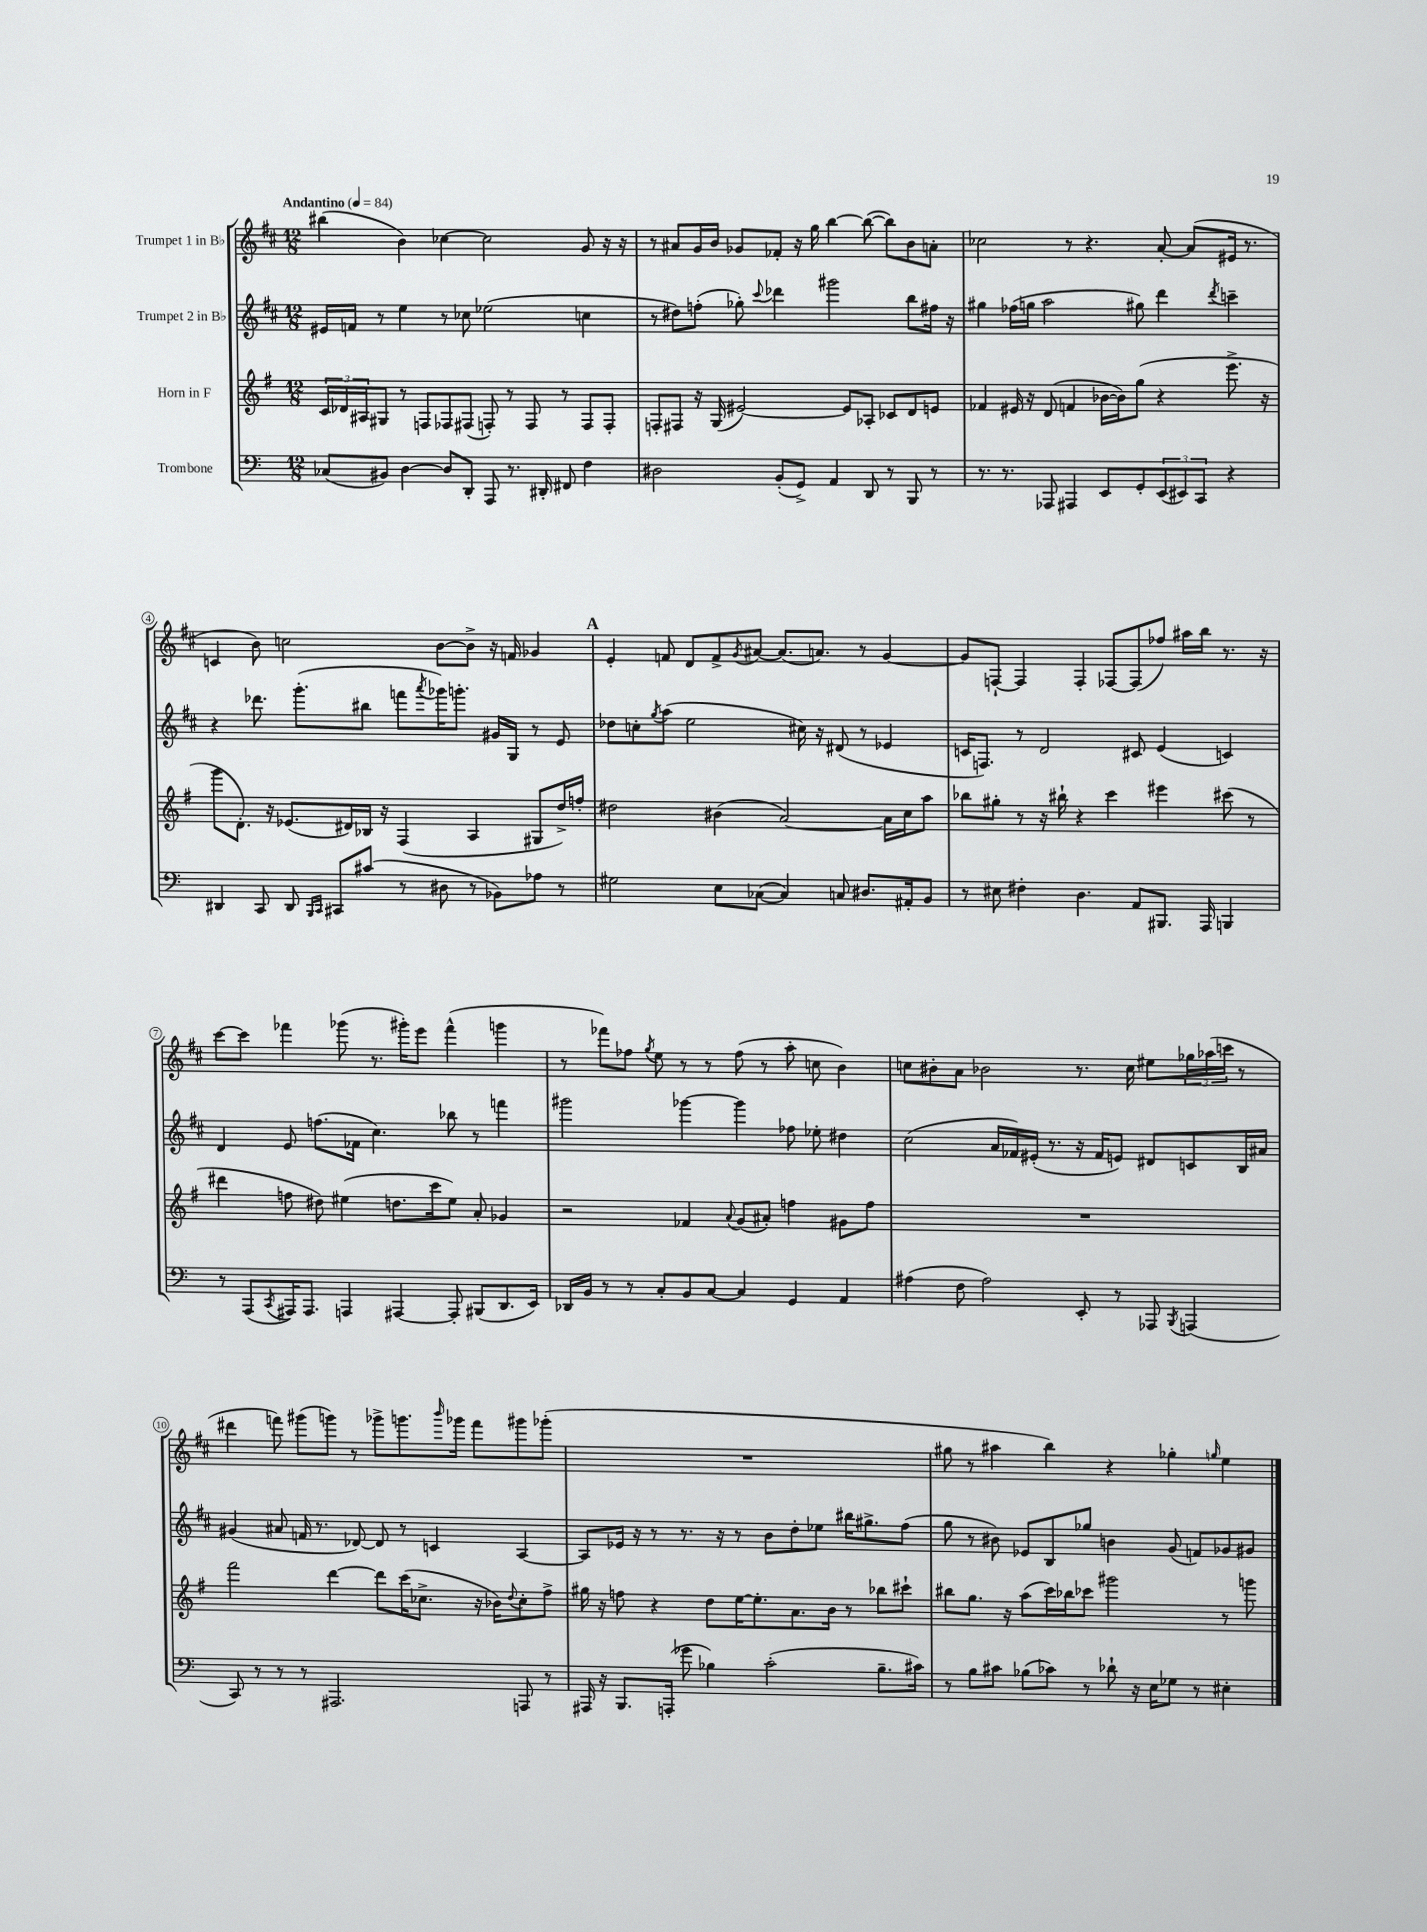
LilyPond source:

<<
\new StaffGroup <<
\new Staff = "s0" \with { instrumentName = "Trumpet 1 in Bb" } {
    \clef treble \key d \major \numericTimeSignature \time 12/8 \tempo "Andantino" 4 = 84
    bis''4( b'4) ces''4~ ces''2 g'8 r16 r16 |
    r8 ais'8 g'16 b'16 ges'8 fes'8-. r16 g''16 b''4~ b''8~( b''8) b'8 a'8-. |
    ces''2 r8 r4. a'8~-. a'8( eis'16 r8. |
    c'4 b'8) c''2 b'8~ b'8-> r16 f'16 ges'4 |
    \mark \markup { \bold "A" } e'4-. f'8 d'8 f'8-> \acciaccatura { g'8 } ais'8~ ais'8.( a'8.) r8 g'4~ |
    g'8 f8~-! f4 f4-. fes8~ fes8( fes''8) ais''16 b''16 r8. r16 |
    cis'''8~ cis'''8 fes'''4 ges'''8( r8. gis'''16-.) e'''8 fes'''4-^( g'''4 |
    r8 fes'''8) fes''8 \acciaccatura { g''8 } e''8 r8 r8 fes''8( r8 a''8-. c''8 b'4) |
    c''8 bis'8-. a'8 bes'2 r8. c''16 eis''8 \tuplet 3/2 { ges''16 aes''16( c'''16 } r8 |
    dis'''4 f'''8) gis'''8( g'''8) r8 ges'''8-> g'''8. \grace { b'''16 } ges'''16 f'''8 gis'''8 ges'''8-.( |
    R1. |
    gis''8 r8 ais''4 b''4) r4 ges''4-. \grace { g''16 } e''4 \bar "|." |
}
\new Staff = "s1" \with { instrumentName = "Trumpet 2 in Bb" } {
    \clef treble \key d \major \numericTimeSignature \time 12/8
    eis'16 f'16 r8 e''4 r8 ces''8 ees''2( c''4 |
    r8 dis''8) f''8-.( ges''8-.) \appoggiatura { cis'''8 } des'''4 gis'''2 b''8 fis''16 r16 |
    gis''4 fes''16( g''16 a''2 gis''8) d'''4 \acciaccatura { d'''8 } c'''4-- |
    r4 des'''8. g'''8.-.( bis''8 f'''8 \acciaccatura { a'''8 } ges'''16) g'''8.-. gis'16 g16 r8 e'8 |
    \mark \markup { \bold "A" } des''8 c''8-. \acciaccatura { g''8 } a''8( e''2 cis''16) r16 dis'8( r8 ees'4 |
    c'16 f8.) r8 d'2 cis'8 e'4( c'4) |
    d'4 e'8 f''8.( fes'16 cis''4.) bes''8 r8 f'''4 |
    gis'''2 ges'''4~ ges'''4 fes''8 ees''8-. dis''4 |
    cis''2( a'16 fes'16) eis'16-.( r8. r16 fes'16 e'8) dis'8 c'8 b16 ais'16 |
    gis'4( ais'8 f'16 r8. des'8~) des'8 r8 c'4 a4~ |
    a8 ees'16 r16 r8 r8. r16 r8 b'8 d''8-. ees''8 bis''16 gis''8.-> fis''8( |
    g''8 r8 bis'8) ees'8 b8 ges''8 b'4 g'8( f'8) ges'8 gis'8 \bar "|." |
}
\new Staff = "s2" \with { instrumentName = "Horn in F" } {
    \clef treble \key g \major \numericTimeSignature \time 12/8
    \tuplet 3/2 { c'16 des'16 ais16 } gis8 r8 f8 fes8 fis8( f8-.) r8 f8 r8 f8 f8-. |
    f8-. fis8 r16 g16( eis'2~) eis'8 aes8-. ces'8 d'8 e'8 |
    fes'4 eis'16 r16 d'8( f'4 bes'16~ bes'16) g''8( r4 e'''8.-> r16 |
    g'''8 d'8.-.) r16 ees'8.( dis'16) bes16 r16 fis4( a4 gis8 d''16->) f''16-. |
    \mark \markup { \bold "A" } dis''2 bis'4( a'2~) a'16 c''16 a''8 |
    bes''8 gis''8-. r8 r16 bis''16-! r4 c'''4 eis'''4 cis'''8( r8 |
    dis'''4 f''8 dis''8) eis''4( d''8. c'''16 eis''8) a'8-. ges'4 |
    r2 fes'4 \appoggiatura { a'8 } g'8( ais'8-.) f''4 gis'8 f''8 |
    R1. |
    fis'''2 d'''4~ d'''8 c'''16( ces''8.-> r16 bes'16) \appoggiatura { d''8 } ces''8-. fis''8-> |
    gis''16 r16 f''8 r4 d''8 e''16~ e''8.-. a'8. b'16 r8 bes''8 cis'''8-! |
    bis''8 g''8. r16 a''8( c'''16) bes''16 ces'''8 gis'''2 r8 g'''8 \bar "|." |
}
\new Staff = "s3" \with { instrumentName = "Trombone" } {
    \clef bass \key c \major \numericTimeSignature \time 12/8
    ces8( bis,8) d4~ d8 d,8-. a,,8 r8. dis,16-. fis,8 f4 |
    dis2 b,8-.( g,8->) a,4 d,8 r8 b,,8 r8 |
    r8. r8. aes,,8 ais,,4 e,8 g,8-. \tuplet 3/2 { e,8( eis,8) c,8 } r4 |
    dis,4 c,8 dis,8 \grace { b,,16 c,16 } cis,8 cis'8( r8 dis8 r8 bes,8) aes8 r8 |
    \mark \markup { \bold "A" } gis2 e8 ces8~( ces4) c8 dis8. ais,16-. b,8 |
    r8 eis8 fis4-. d4. a,8 bis,,8. a,,16 b,,4 |
    r8 a,,8( \acciaccatura { c,8 } ais,,16) ais,,8. a,,4 ais,,4~ ais,,8-. bis,,8( d,8. e,16) |
    des,16 b,16 r8 r8 c8-. b,8 c8~ c4 g,4 a,4 |
    ais4( f8 ais2) e,8-. r8 aes,,8 \acciaccatura { b,,8 } a,,4( |
    c,8) r8 r8 r8 ais,,2. a,,8 r8 |
    ais,,16 r16 b,,8. a,,16-.( ges'8 bes4) c'2-.( bes8.-- cis'16) |
    r8 b8 cis'8 bes8( ces'8) r8 des'8-! r16 e16 ges8 r8 eis4-. \bar "|." |
}
>>
>>
\layout { \context { \Score \override BarNumber.stencil = #(make-stencil-circler 0.1 0.3 ly:text-interface::print) } }
